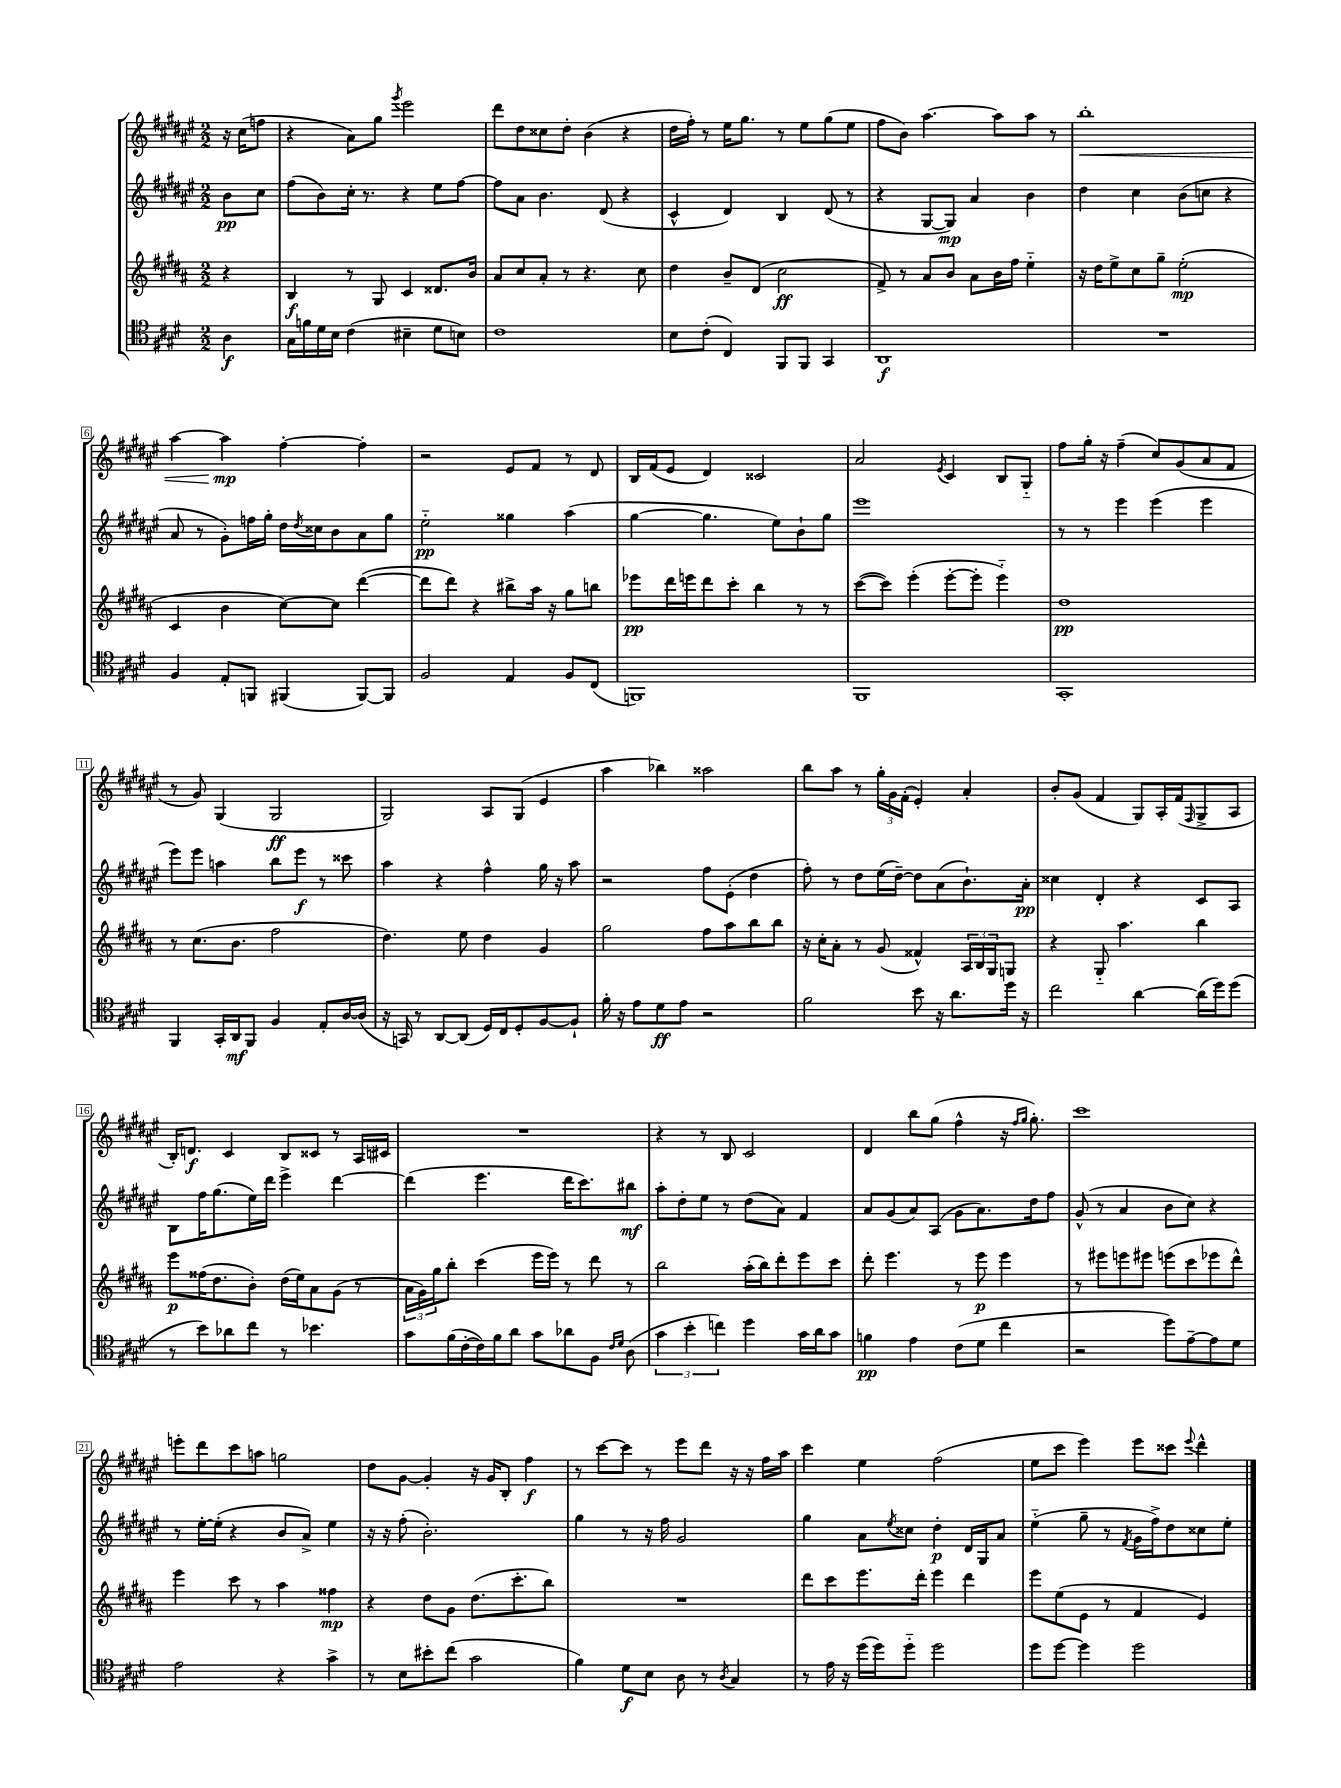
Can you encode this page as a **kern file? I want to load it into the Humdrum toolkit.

**kern	**kern	**kern	**kern
*staff4	*staff3	*staff2	*staff1
*clefC4	*clefG2	*clefG2	*clefG2
*k[f#c#g#d#]	*k[f#c#g#d#a#]	*k[f#c#g#d#a#e#]	*k[f#c#g#d#a#e#]
*M2/2	*M2/2	*M2/2	*M2/2
4A	4r	8b	16r
.	.	.	(16cc#
.	.	8cc#	8ff
=	=	=	=
16G#	4B	(8ff#	4r
16f	.	.	.
16d#	.	8b)	.
16B	.	.	.
(4c#	8r	16cc#'	8a#)
.	.	8.r	.
.	8G#	.	8gg#
.	.	.	8qggg#
4B#~	4c#	4r	2eee#
8d#	8.d##	8ee#	.
8B)	.	[8ff#	.
.	16b	.	.
=	=	=	=
1c#	8a#	8ff#]	8ddd#
.	8cc#	8a#	8dd#
.	8a#'	4.b	8cc##
.	8r	.	8dd#'
.	4.r	.	(4b
.	.	(8d#	.
.	.	4r	4r
.	8cc#	.	.
=	=	=	=
8B	4dd#	4c#^^	16dd#
.	.	.	16ff#')
(8c#'	.	.	8r
4C#)	8b~	4d#)	16ee#
.	.	.	8.gg#
.	(8d#	.	.
8FF#	2cc#	4B	8r
8FF#	.	.	8ee#
4GG#	.	(8d#	(8gg#
.	.	8r	8ee#
=	=	=	=
1AA	8f#^)	4r	8ff#
.	8r	.	8b)
.	8a#	[8G#	[4.aa#
.	8b	8G#])	.
.	8a#	4a#	.
.	16b	.	8aa#]
.	16ff#	.	.
.	4ee'~	4b	8aa#
.	.	.	8r
=	=	=	=
1r	16r	4dd#	1bb'
.	16dd#	.	.
.	8ee^	.	.
.	8cc#	4cc#	.
.	8gg#~	.	.
.	(2ee'	(8b	.
.	.	8cc	.
.	.	4r	.
=	=	=	=
4F#	4c#	8a#	[4aa#
.	.	8r	.
8E'	4b	8g#')	4aa#]
8FF	.	16ff	.
.	.	16gg#'	.
(4FF#	[8cc#)	16dd#	[4ff#'
.	.	8qdd#	.
.	.	16cc##	.
.	8cc#]	8b	.
[8FF#)	([4ddd#	8a#	4ff#']
8FF#]	.	8gg#	.
=	=	=	=
2F#	8ddd#]	2ee#'~	2r
.	8ddd#)	.	.
.	4r	.	.
4E	8bb#^	4gg##	8e#
.	16aa#	.	8f#
.	16r	.	.
8F#	8gg#	(4aa#	8r
(8C#	8bb	.	8d#
=	=	=	=
1FF)	8eee-	[4gg#	16B
.	.	.	(16f#
.	16ddd#	.	8e#
.	16eee	.	.
.	8ddd#	4.gg#]	4d#)
.	8ccc#'	.	.
.	4bb	.	2c##
.	.	8ee#)	.
.	8r	8b`	.
.	8r	8gg#	.
=	=	=	=
1FF#	([8ccc#	1eee#	2a#
.	8ccc#])	.	.
.	(4eee'	.	.
.	.	.	8qe#
.	[8eee'	.	4c#
.	8eee']	.	.
.	4eee'~)	.	8B
.	.	.	8G#'~
=	=	=	=
1GG#'	1dd#	8r	8ff#
.	.	8r	16gg#'
.	.	.	16r
.	.	4eee#	(4ff#~
.	.	(4eee#	8cc#)
.	.	.	(8g#
.	.	4eee#	8a#
.	.	.	8f#
=	=	=	=
4FF#	8r	8eee#)	8r
.	(8.cc#	8eee#	8g#)
16GG#'	.	4aa	(4G#
16AA	8.b	.	.
8FF#	.	.	.
4F#	2ff#	8bb	2G#
.	.	8eee#	.
8E'	.	8r	.
[16A	.	8ccc##	.
(16A]	.	.	.
=	=	=	=
16r	4.dd#)	4aa#	2G#)
16GG)	.	.	.
8r	.	.	.
[8AA	.	4r	.
(8AA]	8ee	.	.
16D#)	4dd#	4ff#^^	8A#
16C#	.	.	.
8D#'	.	.	(8G#
[8F#	4g#	16gg#	4e#
.	.	16r	.
8F#`]	.	8aa#	.
=	=	=	=
16f#'	2gg#	2r	4aa#
16r	.	.	.
8e	.	.	.
8d#	.	.	4bb-)
8e	.	.	.
2r	8ff#	8ff#	2aa##
.	8aa#	(8e#'	.
.	8bb	4dd#	.
.	8bb	.	.
=	=	=	=
2f#	16r	8ff#')	8bb
.	16cc#'	.	.
.	8a#'	8r	8aa#
.	8r	8dd#	8r
.	(8g#	(16ee#	24gg#'
.	.	.	24g#
.	.	[16dd#~)	.
.	.	.	(24f#'
8b	4f##^^)	8dd#]	4e#')
16r	.	(8a#	.
8.a	.	.	.
.	24A#	8.b`)	4a#'
.	24B	.	.
.	24G#	.	.
16dd#	8G	.	.
16r	.	16a#'	.
=	=	=	=
2cc#	4r	4cc##	8b'
.	.	.	(8g#
.	8G#'~	4d#'	4f#
.	4.aa#	.	.
[4a	.	4r	8G#)
.	.	.	16A#'
.	.	.	(16f#
.	.	.	16qqF#
(16a]	4bb	8c#	8G#^
16dd#)	.	.	.
(8dd#	.	8A#	8A#
=	=	=	=
8r	8eee	8B	16B')
.	.	.	8.d
8b)	(16ff##	16ff#	.
.	8.dd#	(8.gg#	.
8a-	.	.	4c#
8cc#	8b')	16ee#)	.
.	.	16ddd#	.
8r	(16dd#	4eee#^	8B
.	16ee)	.	.
4.b-	8a#	.	8c##
.	(8g#	[4ddd#	8r
.	8r	.	16A#
.	.	.	16c#
=	=	=	=
8g#	24a#	(4ddd#]	1r
.	24g#)	.	.
.	24gg#	.	.
(16f#	8bb'	.	.
[16c#'	.	.	.
16c#])	(4ccc#	4.eee#	.
16f#	.	.	.
8a	.	.	.
8g#	16eee	.	.
.	16eee)	.	.
8a-	8r	16ddd#	.
.	.	8.ccc#)	.
8F#	8ddd#	.	.
16qqc#	.	.	.
16qqd#	.	.	.
(8A	8r	8bb#	.
=	=	=	=
6g#	2bb	8aa#'	4r
.	.	8dd#'	.
6b'	.	.	.
.	.	8ee#	8r
6cc)	.	.	.
.	.	8r	8B
4dd#	(16aa#'	(8dd#	2c#
.	16bb)	.	.
.	8ddd#'	8a#)	.
16g#	8eee	4f#	.
16a	.	.	.
8g#	8ccc#	.	.
=	=	=	=
4f	8ddd#'	8a#	4d#
.	4.eee	(8g#	.
4e	.	8a#)	8bb
.	.	(8A#	(8gg#
(8c#	8r	8g#	4ff#^^
8d#	8eee	8.a#)	.
4cc#	4eee	.	16r
.	.	.	16qqff#
.	.	.	16qqgg#
.	.	16dd#	8.gg#')
.	.	8ff#	.
=	=	=	=
2r	8r	(8g#^^	1ccc#
.	8eee#	8r	.
.	8eee	4a#	.
.	8eee#	.	.
8dd#)	(8eee	8b	.
[8e~	8ccc#	8cc#)	.
8e]	8eee-	4r	.
8d#	8ddd#^^)	.	.
=	=	=	=
2e	4eee	8r	8eee'
.	.	[16ee#'	8ddd#
.	.	(16ee#']	.
.	8ccc#	4r	8ccc#
.	8r	.	8aa
4r	4aa#	8b	2gg
.	.	8a#^)	.
4g#^	4ff##	4ee#	.
=	=	=	=
8r	4r	16r	8dd#
.	.	16r	.
8B	.	(8ff#'	[8g#
8b#'	8dd#	2.b')	4g#']
(8cc#	8g#	.	.
2g#	(8.dd#	.	16r
.	.	.	16g#
.	.	.	8B'
.	8.ccc#'	.	.
.	.	.	4ff#
.	8bb)	.	.
=	=	=	=
4f#)	1r	4gg#	8r
.	.	.	[8ccc#
8d#	.	8r	8ccc#]
8B	.	16r	8r
.	.	16ff#	.
8A	.	2g#	8eee#
8r	.	.	8ddd#
8qA	.	.	.
4G#	.	.	16r
.	.	.	16r
.	.	.	16ff#
.	.	.	16aa#
=	=	=	=
8r	8ddd#	4gg#	4ccc#
16e	8ccc#	.	.
16r	.	.	.
(16dd#	8.eee	8a#	4ee#
16dd#)	.	.	.
.	.	8qee#	.
8dd#'~	.	8cc##	.
.	16ddd#'	.	.
2dd#	4eee	4dd#'	(2ff#
.	4ddd#	16d#	.
.	.	16G#	.
.	.	8a#	.
=	=	=	=
8dd#	8eee	(4ee#'~	8ee#
[8dd#	(8ee	.	8ccc#
4dd#]	8e	8gg#~	4eee#)
.	8r	8r	.
.	.	8qf#	.
2dd#	4f#	16g#	8eee#
.	.	16ff#^)	.
.	.	8dd#	8ccc##
.	.	.	8qqeee#
.	4e)	8cc##	4ddd#^^
.	.	8ee#'	.
==	==	==	==
*-	*-	*-	*-
